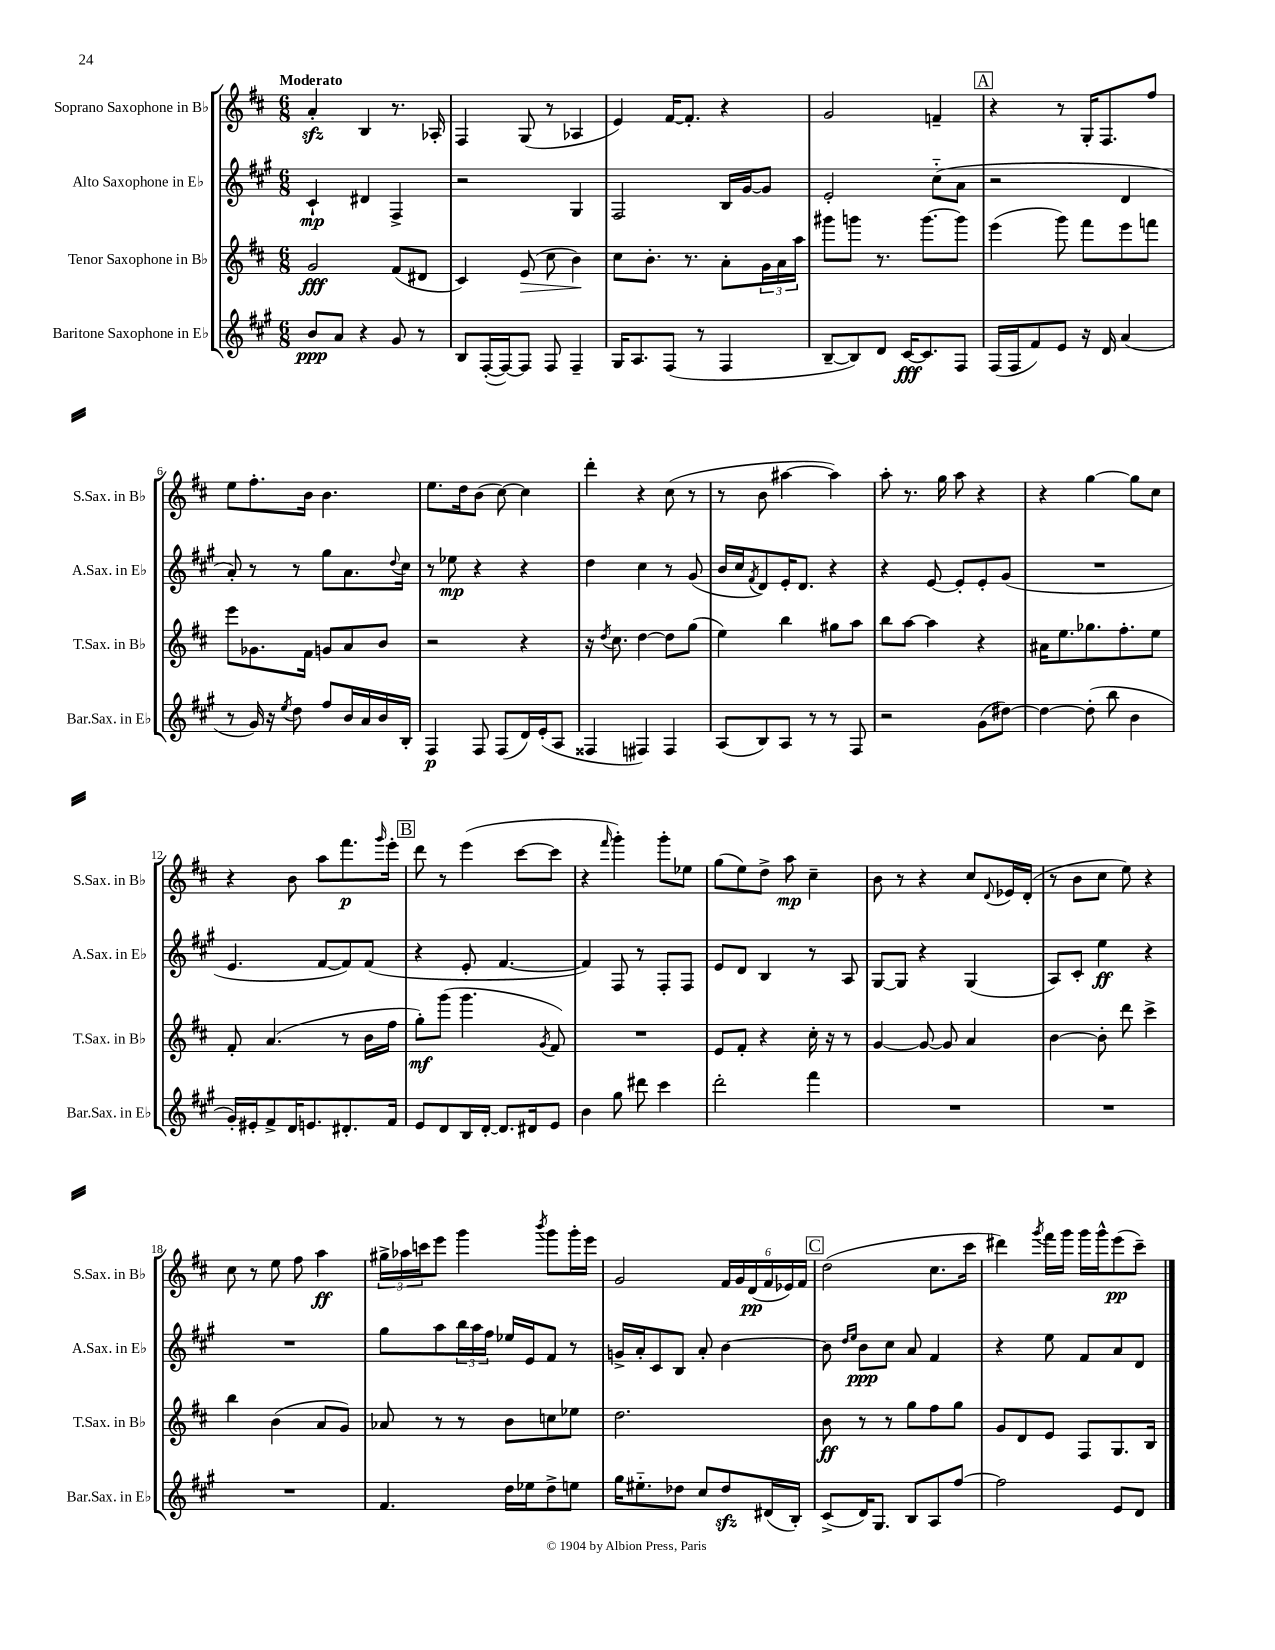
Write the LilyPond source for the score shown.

<<
\new StaffGroup <<
\new Staff = "s0" \with { instrumentName = "Soprano Saxophone in Bb" shortInstrumentName = "S.Sax. in Bb" } {
    \clef treble \key d \major \numericTimeSignature \time 6/8 \tempo "Moderato"
    a'4-.\sfz b4 r8. aes16-. |
    fis4 g8( r8 aes4 |
    e'4) fis'16~ fis'8.-. r4 |
    g'2 f'4-- |
    \mark \markup { \box "A" } r4 r8 g16-. fis8. fis''8 |
    e''8 fis''8.-. b'16 b'4. |
    e''8. d''16 b'8( cis''8~) cis''4 |
    d'''4-. r4 cis''8( r8 |
    r8 b'8 ais''4~ ais''4) |
    a''8-. r8. g''16 a''8 r4 |
    r4 g''4~ g''8 cis''8 |
    r4 b'8 a''8 fis'''8.\p \grace { g'''16 } e'''16-. |
    \mark \markup { \box "B" } d'''8 r8 e'''4( cis'''8~ cis'''8 |
    r4 \grace { fis'''16 } g'''4-.) g'''8-. ees''8 |
    g''8( e''8) d''8-> a''8\mp cis''4-- |
    b'8 r8 r4 cis''8 \appoggiatura { d'8 } ees'16 d'16-.( |
    r8 b'8 cis''8 e''8) r4 |
    cis''8 r8 e''8 fis''8 a''4\ff |
    \tuplet 3/2 { gis''16-> aes''16 c'''16 } e'''8 g'''4 \acciaccatura { b'''8 } g'''8 g'''16-. e'''16 |
    g'2 \tuplet 6/4 { fis'16 g'16 d'16\pp( fis'16 ees'16) fis'16 } |
    \mark \markup { \box "C" } d''2( cis''8. cis'''16 |
    dis'''4) \acciaccatura { g'''8 } fis'''16 g'''16 g'''16 g'''16-^ e'''8\pp( cis'''8--) \bar "|." |
}
\new Staff = "s1" \with { instrumentName = "Alto Saxophone in Eb" shortInstrumentName = "A.Sax. in Eb" } {
    \clef treble \key a \major \numericTimeSignature \time 6/8
    cis'4-!\mp dis'4 fis4-> |
    r2 gis4 |
    fis2 b16 gis'16~ gis'8 |
    e'2-. cis''8-_( a'8 |
    \mark \markup { \box "A" } r2 d'4 |
    a'8-.) r8 r8 gis''8 a'8. \appoggiatura { d''8 } cis''16 |
    r8 ees''8\mp r4 r4 |
    d''4 cis''4 r8 gis'8( |
    b'16 cis''16 \acciaccatura { fis'8 } d'8) e'16-. d'8. r4 |
    r4 e'8~ e'8-. e'8-. gis'8( |
    R2. |
    e'4. fis'8~ fis'8) fis'8( |
    \mark \markup { \box "B" } r4 e'8-. fis'4.~ |
    fis'4) fis8 r8 fis8-. fis8 |
    e'8 d'8 b4 r8 a8 |
    gis8~ gis8 r4 gis4( |
    a8) cis'8-. e''4\ff r4 |
    R2. |
    gis''8 a''8 \tuplet 3/2 { b''16 a''16 fis''16 } ees''16 e'16 fis'8 r8 |
    g'16-> a'16-. cis'8 b8 a'8-. b'4~ |
    \mark \markup { \box "C" } b'8 \grace { d''16 e''16 } b'8\ppp cis''8 a'8 fis'4 |
    r4 e''8 fis'8 a'8 d'8 \bar "|." |
}
\new Staff = "s2" \with { instrumentName = "Tenor Saxophone in Bb" shortInstrumentName = "T.Sax. in Bb" } {
    \clef treble \key d \major \numericTimeSignature \time 6/8
    g'2\fff fis'8( dis'8 |
    cis'4) e'8\>( cis''8 b'4\!) |
    cis''8 b'8.-. r8. a'8-. \tuplet 3/2 { g'16 a'16 a''16 } |
    gis'''8 g'''8 r8. g'''8.~ g'''8 |
    \mark \markup { \box "A" } e'''4( g'''8) fis'''8 e'''8 f'''8 |
    e'''8 ges'8. fis'16 g'8 a'8 b'8 |
    r2 r4 |
    r16 \acciaccatura { d''8 } cis''8. d''4~ d''8 g''8( |
    e''4) b''4 gis''8 a''8 |
    b''8 a''8~ a''4 r4 |
    ais'16 e''8. ges''8. fis''8.-. e''8 |
    fis'8-. a'4.( r8 b'16 fis''16 |
    \mark \markup { \box "B" } g''8-.\mf) g'''8( g'''4. \acciaccatura { g'8 } fis'8) |
    R2. |
    e'8 fis'8-. r4 cis''16-. r16 r8 |
    g'4~ g'8~ g'8 a'4 |
    b'4~ b'8-. d'''8 cis'''4-> |
    b''4 b'4( a'8 g'8) |
    aes'8 r8 r8 b'8 c''8 ees''8 |
    d''2. |
    \mark \markup { \box "C" } b'8\ff r8 r8 g''8 fis''8 g''8 |
    g'8 d'8 e'8 fis8 g8. b16 \bar "|." |
}
\new Staff = "s3" \with { instrumentName = "Baritone Saxophone in Eb" shortInstrumentName = "Bar.Sax. in Eb" } {
    \clef treble \key a \major \numericTimeSignature \time 6/8
    b'8\ppp a'8 r4 gis'8 r8 |
    b8 fis16~-.( fis16~) fis8 fis8 fis4-- |
    gis16 a8. fis8( r8 fis4 |
    b8~-- b8) d'8 cis'16~\fff cis'8. fis8 |
    \mark \markup { \box "A" } fis16( fis16 fis'8) e'8 r16 d'16 a'4( |
    r8 gis'16) r16 \acciaccatura { e''8 } d''8 fis''8 b'16 a'16 b'16 b16-. |
    fis4\p fis8 fis8( d'16) e'16-.( a8 |
    fisis4 fis4) fis4 |
    a8( b8) a8 r8 r8 fis8 |
    r2 gis'8( dis''8~) |
    dis''4~ dis''8-.( b''8 b'4 |
    gis'16-.) eis'16-. fis'8-> d'16 e'8. dis'8.-. fis'16 |
    \mark \markup { \box "B" } e'8 d'8 b16 d'16~-. d'8. dis'16 e'8 |
    b'4 gis''8 dis'''8 cis'''4 |
    d'''2-. fis'''4 |
    R2. |
    R2. |
    R2. |
    fis'4. d''16 ees''16 d''8-> e''8 |
    gis''16 eis''8.-_ des''8 cis''8 des''8\sfz dis'16( b16-.) |
    \mark \markup { \box "C" } cis'8->( d'16) gis8. b8 a8 fis''8~ |
    fis''2 e'8 d'8 \bar "|." |
}
>>
>>
